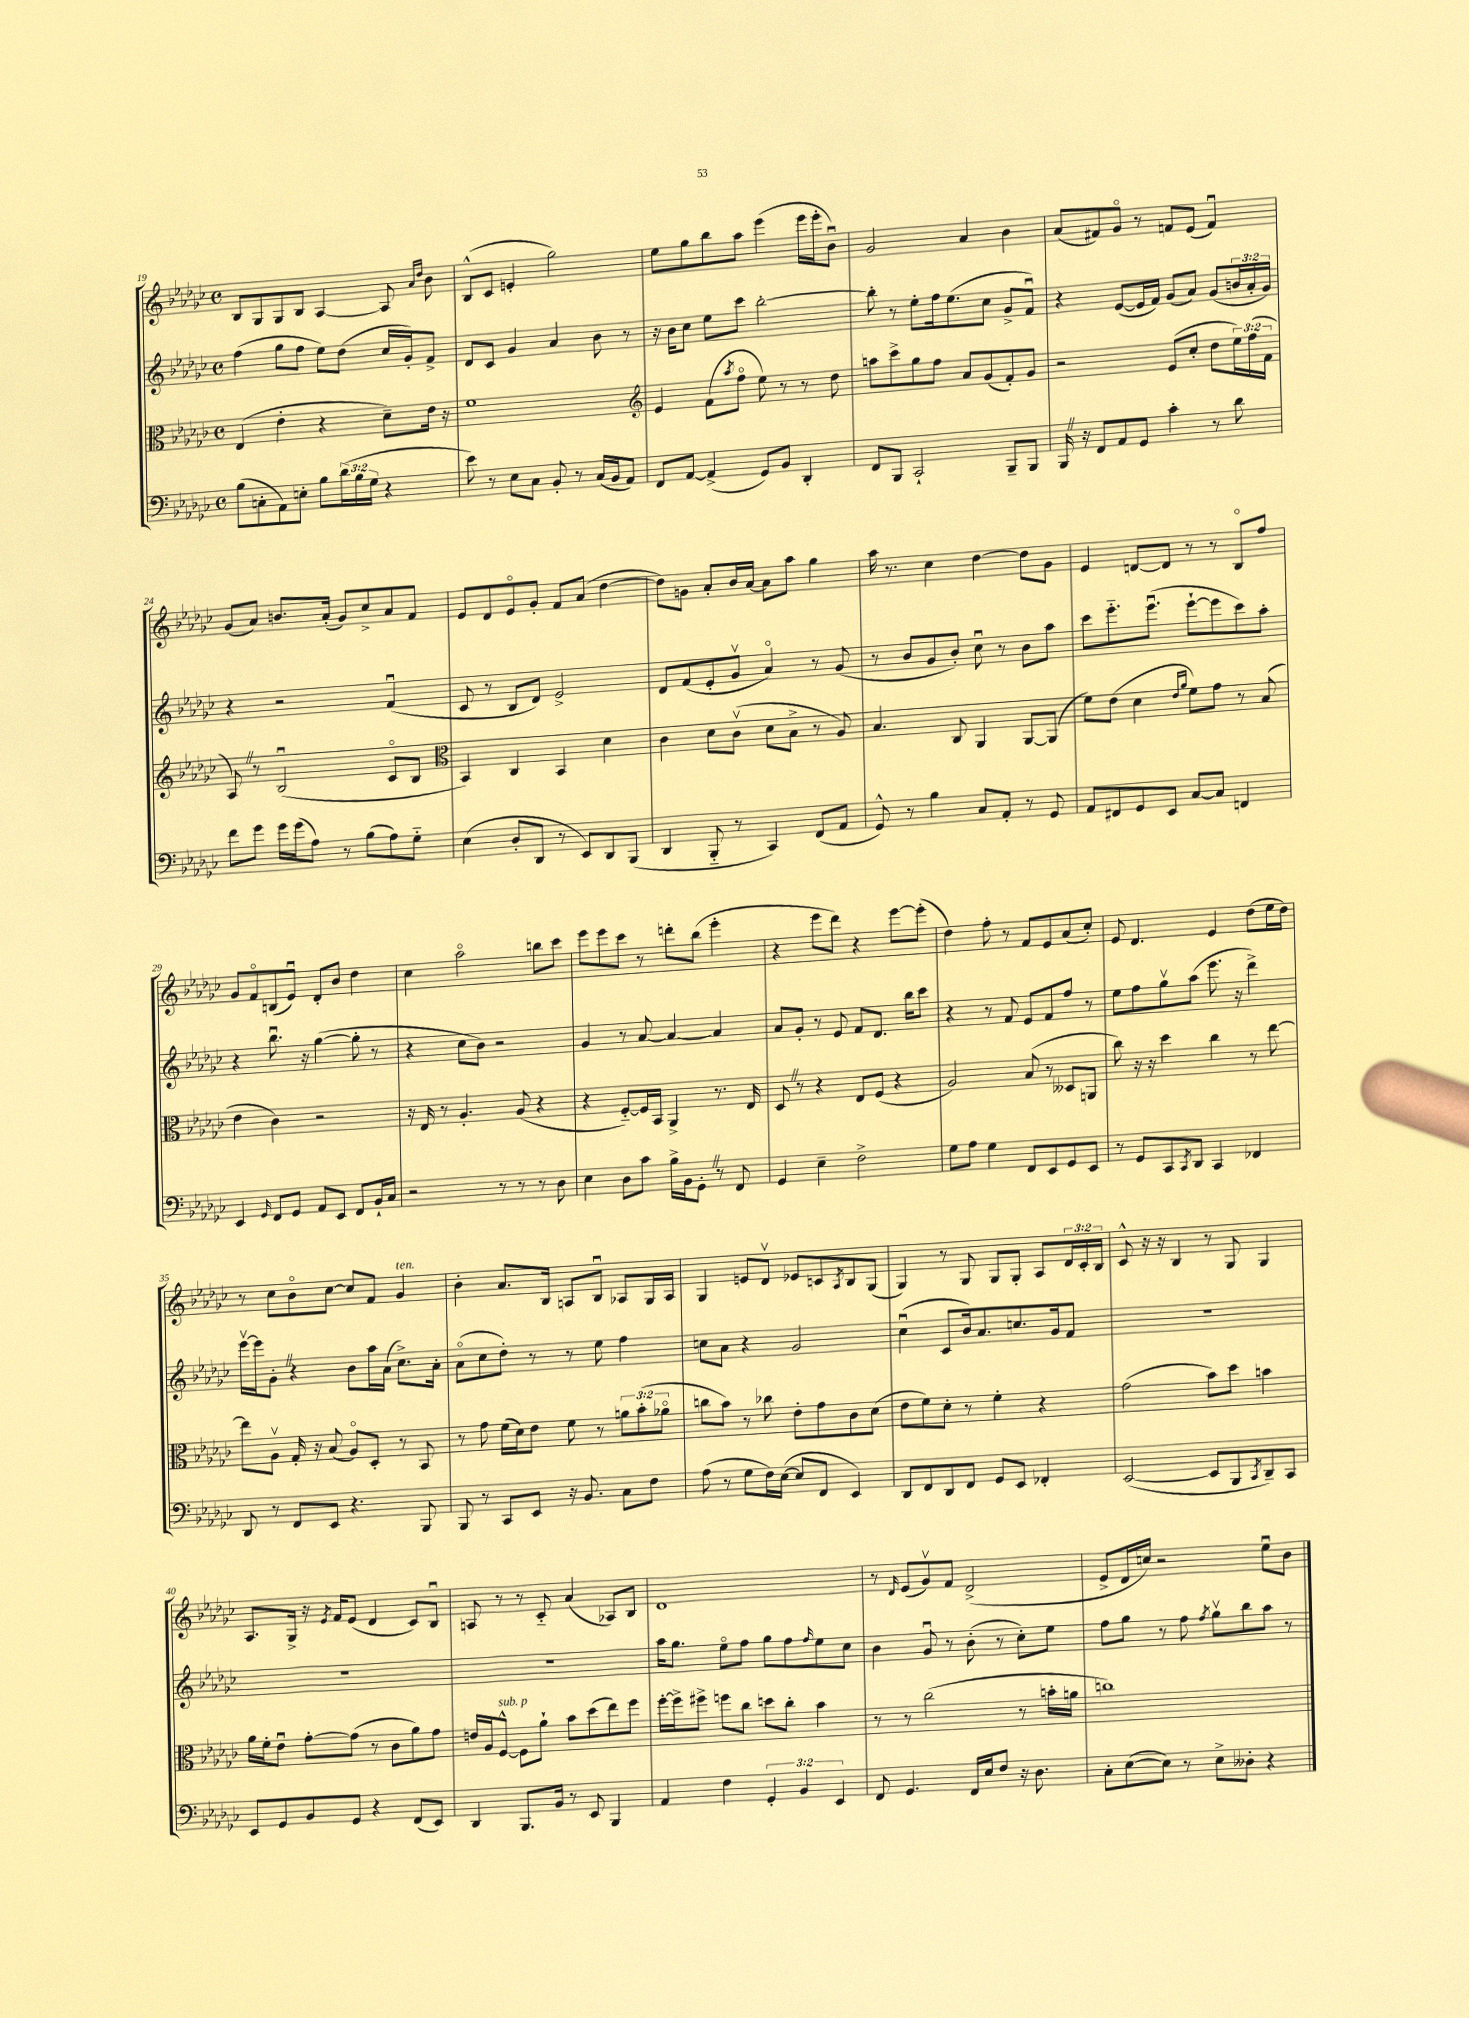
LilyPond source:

<<
\new StaffGroup <<
\new Staff = "s0" {
    \clef treble \key ges \major \defaultTimeSignature \time 4/4 \override Staff.TupletNumber.text = #tuplet-number::calc-fraction-text
    bes8 ges8 ges8 bes8 aes4~ aes8 \grace { aes'16 des''16 } bes'8 |
    bes8-^( ces'8 e'4-. ges''2) |
    ees''8 ges''8 bes''8 aes''8 ees'''4( ees'''16 ees'''16-. bes'8\downbow) |
    ges'2 aes'4 bes'4 |
    aes'8( fis'8) ges'8\flageolet r8 f'8 ees'8( f'4\downbow) |
    ges'8( aes'8) b'8. aes'16-.( ges'8) ces''8-> aes'8 f'8 |
    ees'8 des'8 ees'8\flageolet ges'8-. f'8 aes'8( des''4~ |
    des''8) g'8 aes'8-. bes'16 aes'16~ aes'8 aes''8 ges''4 |
    aes''16 r8. ces''4 des''4~ des''8 ges'8 |
    ees'4 d'8~ d'8 r8 r8 bes8\flageolet f''8 |
    ges'8 f'8\flageolet b8( ees'8\downbow) des'8-. bes'8 des''4 |
    ces''4 aes''2\flageolet b''8 ces'''8 |
    ees'''8 ees'''8 ces'''8 r8 d'''8-. bes''8( ees'''4-. |
    r4 ees'''8 des'''8) r4 ees'''8~ ees'''8-.( |
    des''4) f''8-. r8 f'8 ees'8 aes'8( ces''8-.) |
    ees'8 des'4. ees'4 des''8( ees''16 des''16) |
    r8 ces''8 bes'8\flageolet ces''8~ ces''8 f'8 ges'4^\markup { \italic "ten." } |
    bes'4-. aes'8. bes16 a8 bes8\downbow aes8 ges16 aes16 |
    ges4 e'8 des'8\upbow ees'8 c'8 \acciaccatura { aes8 } bes8 ges8( |
    ges4) r8 ges8 ges8 ges8-. aes8 \tuplet 3/2 { des'16 ces'16-. bes16 } |
    ces'8-^ r16 r16 bes4 r8 ges8 ges4 |
    aes8. ges16-> r16 \acciaccatura { ees'8 } f'16 ees'8( des'4 ces'8) bes8\downbow |
    a8 r8 r8 ces'8-_ aes'4( aes8) bes8 |
    des'1 |
    r8 \grace { des'16 } ees'8( ges'8\upbow) f'8 des'2->( |
    ees'8-> des'16 c''16) r2 ees''8\downbow bes'8 \bar "|." |
}
\new Staff = "s1" {
    \clef treble \key ges \major \defaultTimeSignature \time 4/4 \override Staff.TupletNumber.text = #tuplet-number::calc-fraction-text
    f''4( ges''8 f''8 ees''8) des''8( ces''16 ges'16-.) f'8-> |
    des'8 ces'8 ges'4 aes'4 bes'8 r8 |
    r16 bes'16 ces''8 ees''8 ces'''8 bes''2~-. |
    bes''8-. r8 ees''8-. f''16 ees''8.( ces''8 ges'8-> f'8\downbow) |
    r4 ees'8~( ees'16 f'16) ges'8( aes'8) ges'8( \tuplet 3/2 { b'16 aes'16-. ges'16) } |
    r4 r2 f'4\downbow( |
    ces'8 r8 bes8 des'8) ees'2-> |
    des'8 f'8( ees'8-. ges'8\upbow aes'4\flageolet) r8 ges'8( |
    r8 bes'8 ges'8 bes'8-.) ces''8\downbow r8 bes'8 aes''8 |
    ces'''8 ees'''8.-_ ees'''8.\downbow( ees'''8~-! ees'''8 ces'''8) aes''8-. |
    r4 bes''8.\downbow r16 ges''4~( ges''8-. r8 |
    r4 ces''8 bes'8) r2 |
    ges'4 r8 aes'8~ aes'4~ aes'4 |
    aes'8 ges'8-. r8 ees'8 f'8 des'8. bes''16 ces'''8 |
    r4 r8 f'8 ees'8 f'8 f''8 r8 |
    ees''8 f''8 ges''8\upbow aes''8( ees'''8. r16 des'''4->) |
    ees'''16~\upbow ees'''16 ges'8-. \once \override BreathingSign.text = \markup { \musicglyph "scripts.caesura.straight" } \breathe r4 bes'8 aes''16 aes'16( ces''8.->) aes'16-. |
    aes'8\flageolet( ces''8 des''8-.) r8 r8 ees''8 f''4 |
    c''8 aes'8 r4 ges'2 |
    ces''4\downbow( ces'8 bes'16) aes'8. c''8. ges'16 f'8 |
    R1 |
    R1 |
    R1 |
    aes''16 ges''8. ees''8\flageolet f''8 ges''8 f''8 \grace { f''16 } ees''8 ces''8 |
    bes'4 ges'8\downbow r8 bes'8-.( r8 ces''8-.) ees''8 |
    f''8 ges''8 r8 f''8 \acciaccatura { f''8 } ges''8\upbow bes''8 aes''8 r8 \bar "|." |
}
\new Staff = "s2" {
    \clef alto \key ges \major \defaultTimeSignature \time 4/4 \override Staff.TupletNumber.text = #tuplet-number::calc-fraction-text
    ees4( ees'4-. r4 des'8--) ees'16 r16 |
    f'1 |
    \clef treble ees'4 f'8( \acciaccatura { aes''8 } f''8\flageolet ees''8) r8 r8 des''8 |
    a''8 ces'''8-> ges''8 f''8 aes'8 ges'8( f'8-.) ges'8 |
    r2 ees'8( ces''8-. des''8 \tuplet 3/2 { ees''16) f''16( f'16 } |
    aes8) \once \override BreathingSign.text = \markup { \musicglyph "scripts.caesura.straight" } \breathe r8 bes2\downbow( ces'8\flageolet bes8 |
    \clef alto bes,4) ces4 bes,4 des'4 |
    ces'4 des'8 ces'8\upbow( des'8 bes8-> r8 aes8) |
    bes4. ces8 aes,4 aes,8~ aes,8( |
    f'8) ees'8( des'4 \grace { ees'16 aes'16 } f'8) ges'8 r8 bes8( |
    ees'4 ces'4) r2 |
    r16 ees16 r8 aes4.-. aes8( r4 |
    r4 f8~-_) f16 bes,16 aes,4-> r8. ees16 |
    des8 \once \override BreathingSign.text = \markup { \musicglyph "scripts.caesura.straight" } \breathe r8 r4 ees8 f8( r4 |
    aes2) bes8( r8 deses8 a,8 |
    ces''8) r16 r16 des''4 ces''4 r8 ees''8~ |
    ees''8 aes8\upbow ges16-. r16 bes8( aes8\flageolet) des8-. r8 bes,8 |
    r8 ges'8 f'16( des'16) ees'8 f'8 r8 \tuplet 3/2 { a'8 bes'8-.( aes'8\flageolet } |
    c''8 bes'8) r8 ces''8 ees'8-. ges'8 ces'8 des'8( |
    ees'8 f'8) des'8-. r8 f'4-. r4 |
    ges'2( bes'8) des''8 b'4 |
    aes'16 f'16-. ees'8\downbow ges'8~-. ges'8( r8 ces'8 aes'8) ges'8 |
    e'16 aes16 f8~-^^\markup { \italic "sub. p" } f8 aes'8-! bes'8 des''8( ees''8) f''8 |
    f''16~-. f''16-> fis''8-> f''8 ces''8 d''8 ces''8-. bes'4 |
    r8 r8 ces''2( r8 b'16-. a'16 |
    c''1) \bar "|." |
}
\new Staff = "s3" {
    \clef bass \key ges \major \defaultTimeSignature \time 4/4 \override Staff.TupletNumber.text = #tuplet-number::calc-fraction-text
    bes8( c8-. aes,8) e8-. bes8 \tuplet 3/2 { des'16( bes16 ges16 } r4 |
    ees'8) r8 ees8 ces8 bes,8-. r8 ces16( bes,16 aes,8) |
    f,8 aes,8~ aes,4->( ges,8) bes,8 des,4-. |
    f,8 bes,,8 ces,2-! bes,,8-- bes,,8 |
    bes,,16 \once \override BreathingSign.text = \markup { \musicglyph "scripts.caesura.straight" } \breathe r16 f,8 aes,8 ges,8 ces'4-. r8 des'8 |
    f'8 ges'8 ges'16 ges'16( aes8) r8 bes8( aes8) ges8-_ |
    ees4( des8-. des,8 r8 ees,8) des,8 bes,,8( |
    des,4 bes,,8-_ r8 ces,4) f,8( aes,8 |
    ges,8-^) r8 bes4 ces8 aes,8-. r8 ges,8 |
    aes,8 fis,8 ges,8 ees,8 ces8~ ces8 f,4 |
    ees,4 \grace { ges,16 } f,8 ges,8 aes,8 ees,8 f,8 bes,16-! ces16 |
    r2 r8 r8 r8 des8 |
    ees4 des8 ces'8 bes16-> bes,16 ges,8-. \once \override BreathingSign.text = \markup { \musicglyph "scripts.caesura.straight" } \breathe r8 f,8 |
    ges,4 ees4-- f2-> |
    ges8 aes8 ges4 f,8 ees,8 ges,8 ees,8 |
    r8 ges,8 ces,8 \acciaccatura { ces,8 } des,8 ces,4 fes,4 |
    des,8 r8 f,8 ees,8 r4. bes,,8 |
    bes,,8 r8 ces,8 ees,8 r16 bes,8. ces8 f8 |
    aes8( r8 ges8 f16) ees16~( ees8 f,8 ees,4) |
    des,8 f,8 des,8 f,8 ges,8 ees,8 fes,4-. |
    ees,2~( ees,8 bes,,8 \acciaccatura { ces,8 } des,8--) ces,8 |
    ees,8 ges,8 bes,8 ges,8 r4 f,8( ees,8) |
    des,4 bes,,8. bes,16 r8 ees,8 bes,,4 |
    aes,4 f4 \tuplet 3/2 { ges,4-. bes,4 ees,4 } |
    f,8 ges,4. f,16 ees16 f8 r16 des8. |
    ces8-. ees8~( ees8) r8 ees8-> deses8-. r4 \bar "|." |
}
>>
>>
\layout { \context { \Score currentBarNumber = #19 } }
